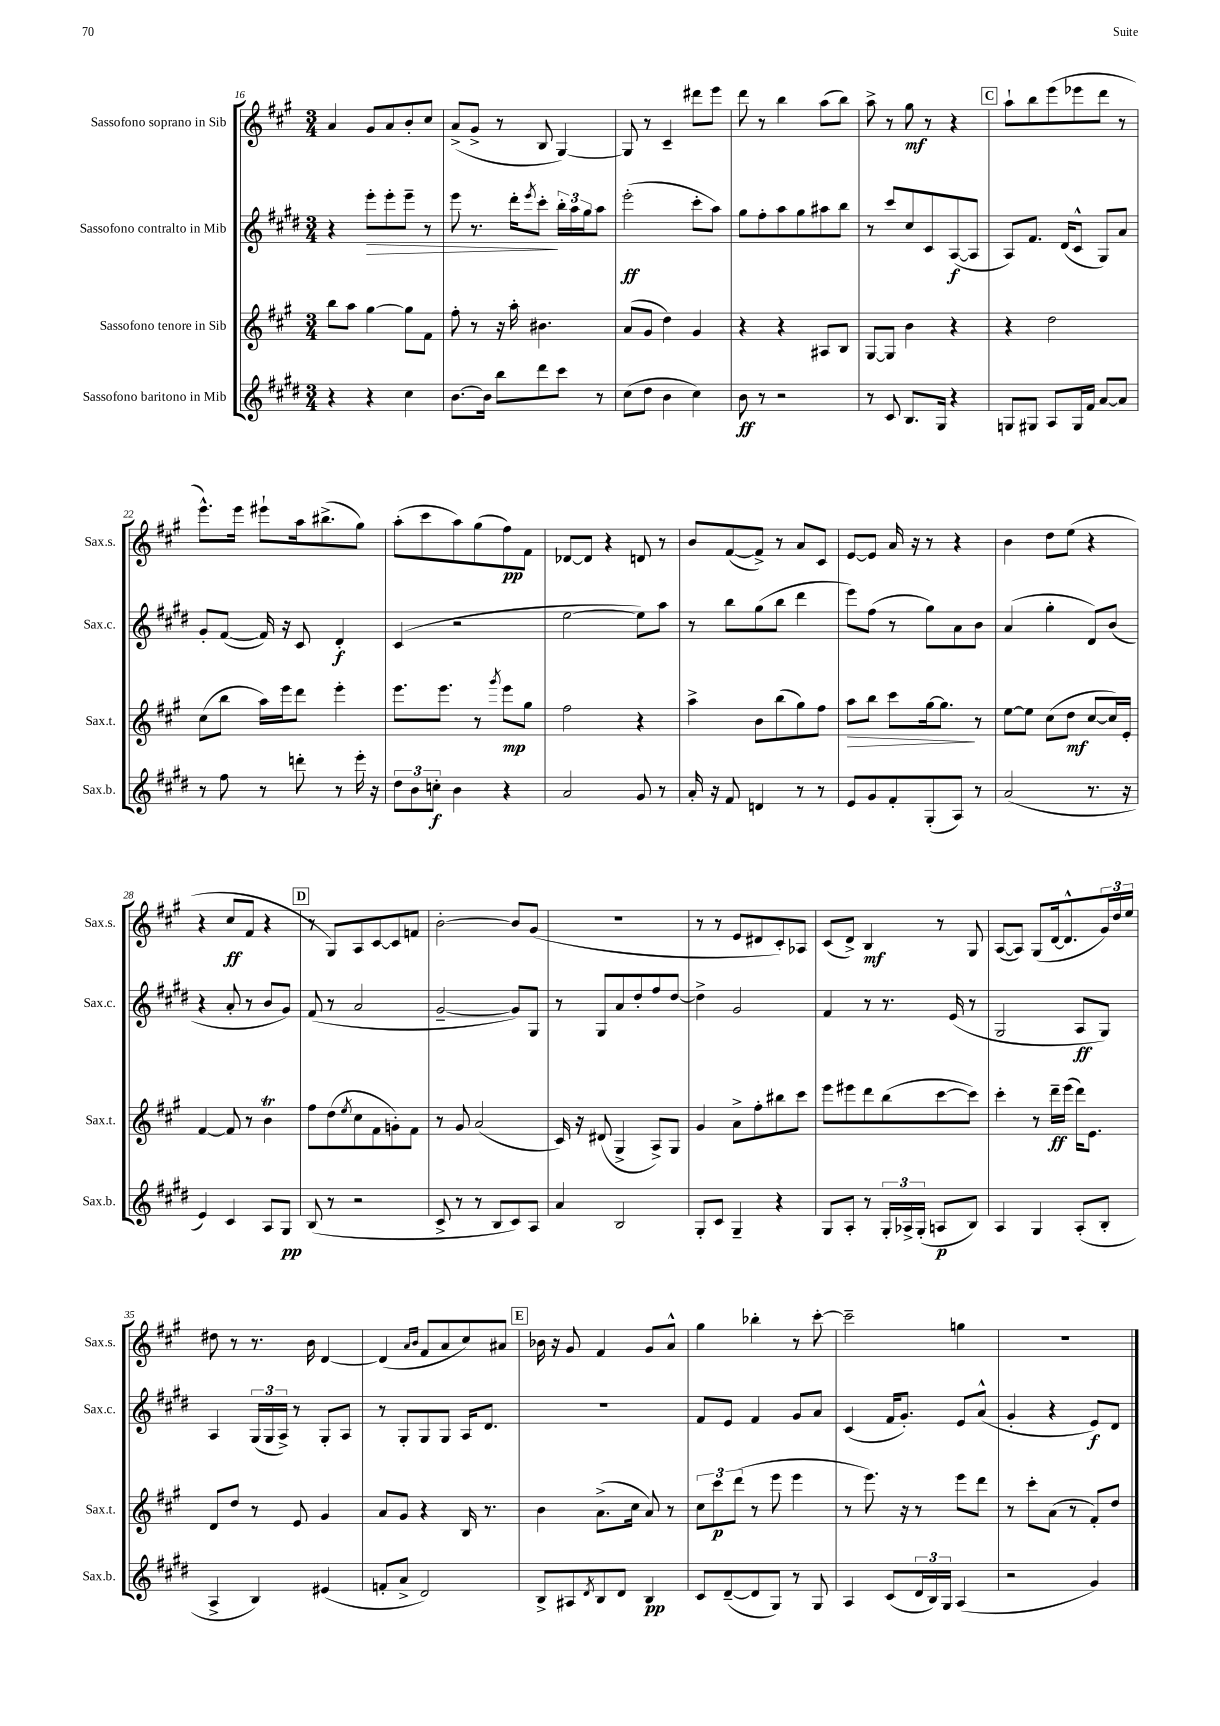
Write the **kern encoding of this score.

**kern	**dynam	**kern	**dynam	**kern	**dynam	**kern	**dynam
*part4	*part4	*part3	*part3	*part2	*part2	*part1	*part1
*staff4	*staff4	*staff3	*staff3	*staff2	*staff2	*staff1	*staff1
*I"Sassofono baritono in Mib	*	*I"Sassofono tenore in Sib	*	*I"Sassofono contralto in Mib	*	*I"Sassofono soprano in Sib	*
*I'Sax.b.	*	*I'Sax.t.	*	*I'Sax.c.	*	*I'Sax.s.	*
*clefG2	*	*clefG2	*	*clefG2	*	*clefG2	*
*k[f#c#g#d#]	*	*k[f#c#g#]	*	*k[f#c#g#d#]	*	*k[f#c#g#]	*
*M3/4	*	*M3/4	*	*M3/4	*	*M3/4	*
=16	=16	=16	=16	=16	=16	=16	=16
4r	.	8bb\L	.	4r	.	4a/	.
.	.	8aa\J	.	.	.	.	.
!	!	!	!	!	!LO:HP:b	!	!
4r	.	[4gg#\	.	8eee'\L	>	8g#/L	.
.	.	.	.	8eee'\	.	8a/	.
4cc#\	.	8gg#\L]	.	8eee~\J	.	8b'/	.
.	.	8f#\J	.	8r	.	8cc#/J	.
=17	=17	=17	=17	=17	=17	=17	=17
[8.b\L	.	8ff#'\	.	8eee\	.	(8a^/L	.
.	.	8r	.	8.r	.	8g#^/J	.
16b\Jk]	.	.	.	.	.	.	.
8bb\L	.	16r	.	.	.	8r	.
.	.	16aa'\	.	16ddd#'\KL	.	.	.
.	.	.	.	8qeee/	.	.	.
8ddd#\	.	4.b#X\	.	8ccc#'\J	.	8B/	.
8ccc#\J	.	.	.	24bb'\LL	]	[4G#/)	.
.	.	.	.	24aa\	.	.	.
.	.	.	.	24gg#\J	.	.	.
8r	.	.	.	8aa\J	.	.	.
=18	=18	=18	=18	=18	=18	=18	=18
(8cc#\L	.	(8a/L	.	(2eee'\	ff	8G#/]	.
8dd#\J	.	8g#/J	.	.	.	8r	.
4b\	.	4dd\)	.	.	.	4c#~/	.
4cc#\)	.	4g#/	.	8ccc#'\L	.	8ddd#X\L	.
.	.	.	.	8aa\J)	.	8eee\J	.
=19	=19	=19	=19	=19	=19	=19	=19
8b\	ff	4r	.	8gg#\L	.	8ddd\	.
8r	.	.	.	8ff#'\	.	8r	.
2r	.	4r	.	8aa\	.	4bb\	.
.	.	.	.	8gg#\	.	.	.
.	.	8A#X/L	.	8aa#X\	.	(8aa\L	.
.	.	8B/J	.	8bb\J	.	8bb\J)	.
=20	=20	=20	=20	=20	=20	=20	=20
8r	.	[8G#/L	.	8r	.	8aa^\	.
8c#/	.	8G#/J]	.	8ccc#/L	.	8r	.
8.B/L	.	4b\	.	8cc#/	.	8gg#\	mf
.	.	.	.	8c#/	.	8r	.
16G#/Jk	.	.	.	.	.	.	.
4r	.	4r	.	([8A/	f	4r	.
.	.	.	.	8A/J]	.	.	.
!!LO:REH:place=s1:t=C
=21	=21	=21	=21	=21	=21	=21	=21
8Gn/L	.	4r	.	8A/L)	.	8aa`\L	.
8G#X/J	.	.	.	8.f#/J	.	8bb\	.
8A/L	.	2dd\	.	.	.	(8eee\	.
.	.	.	.	(16d#/KL	.	.	.
16G#/L	.	.	.	8c#^^/J	.	8eee-X\	.
16f#/JJ	.	.	.	.	.	.	.
[8a/L	.	.	.	8G#/L)	.	8ddd\J	.
8a/J]	.	.	.	8a/J	.	8r	.
!!LO:LB:g=z
=22	=22	=22	=22	=22	=22	=22	=22
8r	.	(8cc#\L	.	8g#'/L	.	8.eee^^\L)	.
8ff#\	.	8bb\J	.	([8f#/J	.	.	.
.	.	.	.	.	.	16eee\Jk	.
8r	.	16aa\LL)	.	16f#/])	.	8eee#X`\L	.
.	.	16eee\J	.	16r	.	.	.
8dddn'\	.	8ddd\J	.	8c#/	.	16aa\k	.
.	.	.	.	.	.	(8.bb#X^\	.
8r	.	4eee'\	.	4d#'/	f	.	.
16eee'\	.	.	.	.	.	8gg#\J)	.
16r	.	.	.	.	.	.	.
=23	=23	=23	=23	=23	=23	=23	=23
12dd#\L	.	8.eee\L	.	(4c#/	.	(8aa'\L	.
12b\	.	.	.	.	.	.	.
.	.	.	.	.	.	8ccc#\	.
12ccn'\J	f	.	.	.	.	.	.
.	.	8.eee\J	.	.	.	.	.
4b\	.	.	.	2r	.	8aa\)	.
.	.	8r	.	.	.	(8gg#\	.
.	.	8qggg#/	.	.	.	.	.
4r	.	8eee\L	mp	.	.	8ff#\)	pp
.	.	8gg#\J	.	.	.	8f#\J	.
=24	=24	=24	=24	=24	=24	=24	=24
2a/	.	2ff#\	.	[2ee\	.	[8d-X/L	.
.	.	.	.	.	.	8d-/J]	.
.	.	.	.	.	.	4r	.
8g#/	.	4r	.	8ee\L])	.	8dn/	.
8r	.	.	.	8aa\J	.	8r	.
=25	=25	=25	=25	=25	=25	=25	=25
16a'/	.	4aa^\	.	8r	.	8b/L	.
16r	.	.	.	.	.	.	.
8f#/	.	.	.	8bb\L	.	([8f#/	.
4dn/	.	8b\L	.	(8gg#\	.	8f#^/J])	.
.	.	(8bb\	.	8bb\J	.	8r	.
8r	.	8gg#\)	.	4ddd#\	.	8a/L	.
8r	.	8ff#\J	.	.	.	8c#/J	.
=26	=26	=26	=26	=26	=26	=26	=26
!	!	!	!LO:HP:b	!	!	!	!
8e/L	.	8aa\L	>	8eee\L)	.	[8e/L	.
8g#/	.	8bb\J	.	(8ff#\J	.	8e/J]	.
8f#'/	.	8ccc#\L	.	8r	.	16a/	.
.	.	.	.	.	.	16r	.
(8G#'/	.	[16gg#\k	.	8gg#\L)	.	8r	.
.	.	8.gg#\J]	.	.	.	.	.
8A/J)	.	.	.	8a\	.	4r	.
8r	.	8r	]	8b\J	.	.	.
=27	=27	=27	=27	=27	=27	=27	=27
(2a/	.	[8ee\L	.	(4a/	.	4b\	.
.	.	8ee\J]	.	.	.	.	.
.	.	(8cc#\L	.	4gg#'\	.	8dd\L	.
.	.	8dd\J	mf	.	.	(8ee\J	.
8.r	.	[8cc#/L	.	8d#/L)	.	4r	.
.	.	16cc#/L])	.	(8b/J	.	.	.
16r	.	16e'/JJ	.	.	.	.	.
!!LO:LB:g=z
=28	=28	=28	=28	=28	=28	=28	=28
4e/)	.	[4f#/	.	4r	.	4r	.
4c#/	.	8f#/]	.	8a'/	.	8cc#/L	ff
.	.	8r	.	8r	.	8f#/J	.
8A/L	.	4bT\	.	8b/L	.	4r	.
8G#/J	pp	.	.	8g#/J)	.	.	.
!!LO:REH:place=s1:t=D
=29	=29	=29	=29	=29	=29	=29	=29
(8B/	.	8ff#\L	.	(8f#/	.	8r	.
8r	.	(8dd\	.	8r	.	8G#/L)	.
.	.	8qee/	.	.	.	.	.
2r	.	8cc#\	.	2a/	.	8A/	.
.	.	8f#\	.	.	.	[8c#/	.
.	.	8gn'\)	.	.	.	8c#/]	.
.	.	8f#\J	.	.	.	8fn/J	.
=30	=30	=30	=30	=30	=30	=30	=30
8c#^/	.	8r	.	[2g#~/	.	[2b'\	.
8r	.	8g#/	.	.	.	.	.
8r	.	(2a/	.	.	.	.	.
8B/L	.	.	.	.	.	.	.
8c#/)	.	.	.	8g#/L])	.	8b/L]	.
8A/J	.	.	.	8G#/J	.	(8g#/J	.
=31	=31	=31	=31	=31	=31	=31	=31
4a/	.	16c#/)	.	8r	.	2.r	.
.	.	16r	.	.	.	.	.
.	.	(8d#X/	.	8G#/L	.	.	.
2B/	.	4G#^/	.	8a/	.	.	.
.	.	.	.	8dd#'/	.	.	.
.	.	8A^/L)	.	8ff#/	.	.	.
.	.	8G#/J	.	[8dd#/J	.	.	.
=32	=32	=32	=32	=32	=32	=32	=32
8G#'/L	.	4g#/	.	4dd#^\]	.	8r	.
8c#/J	.	.	.	.	.	8r	.
4G#~/	.	8a^\L	.	2g#/	.	8e/L	.
.	.	8ff#'\	.	.	.	8d#X/	.
4r	.	8bb#X\	.	.	.	8c#'/)	.
.	.	8ccc#\J	.	.	.	8A-X/J	.
=33	=33	=33	=33	=33	=33	=33	=33
8G#/L	.	8eee\L	.	4f#/	.	(8c#/L	.
8A'/J	.	8eee#X\	.	.	.	8d^/J)	.
8r	.	8ddd\	.	8r	.	4B/	mf
24G#'/LL	.	(8bb\	.	8.r	.	.	.
24A-X^/	.	.	.	.	.	.	.
(24G#'/JJ	.	.	.	.	.	.	.
8An/L	p	[8ccc#\	.	.	.	8r	.
.	.	.	.	(16e/	.	.	.
8B/J)	.	8ccc#\J])	.	8r	.	8G#/	.
=34	=34	=34	=34	=34	=34	=34	=34
4A/	.	4ccc#'\	.	2G#/	.	([8A/L	.
.	.	.	.	.	.	8A/J])	.
4G#/	.	8r	.	.	.	(8G#/L	.
.	.	16ddd~\LL	ff	.	.	[16d/k	.
.	.	(16eee\JJ	.	.	.	8.d^^/]	.
(8A'/L	.	16ddd\KL)	.	8A/L	ff	.	.
.	.	8.e\J	.	.	.	.	.
8B'/J	.	.	.	8G#/J)	.	24g#/L)	.
.	.	.	.	.	.	24dd/	.
.	.	.	.	.	.	24ee/JJ	.
!!LO:LB:g=z
=35	=35	=35	=35	=35	=35	=35	=35
4A^/	.	8d/L	.	4A/	.	8dd#X\	.
.	.	8dd/J	.	.	.	8r	.
4B/)	.	8r	.	(24G#/LL	.	8.r	.
.	.	.	.	24G#/	.	.	.
.	.	.	.	24A^/JJ)	.	.	.
.	.	8e/	.	8r	.	.	.
.	.	.	.	.	.	16b\	.
(4e#X/	.	4g#/	.	8G#'/L	.	[4d/	.
.	.	.	.	8A/J	.	.	.
=36	=36	=36	=36	=36	=36	=36	=36
8fn'/L	.	8a/L	.	8r	.	(4d/]	.
8a^/J	.	8g#/J	.	8G#'/L	.	.	.
.	.	.	.	.	.	16qqa/LL	.
.	.	.	.	.	.	16qqb/JJ	.
2d#/)	.	4r	.	8G#/	.	8f#/L	.
.	.	.	.	8G#/J	.	8a/	.
.	.	16B/	.	16A/KL	.	8cc#/)	.
.	.	8.r	.	8.d#/J	.	.	.
.	.	.	.	.	.	8a#X/J	.
!!LO:REH:place=s1:t=E
=37	=37	=37	=37	=37	=37	=37	=37
8B^/L	.	4b\	.	2.r	.	16b-X\	.
.	.	.	.	.	.	16r	.
8A#X/	.	.	.	.	.	8g#/	.
8qd#/	.	.	.	.	.	.	.
8B/	.	(8.a^\L	.	.	.	4f#/	.
8d#/J	.	.	.	.	.	.	.
.	.	16cc#\Jk	.	.	.	.	.
4B/	pp	8a/)	.	.	.	8g#/L	.
.	.	8r	.	.	.	8a^^/J	.
=38	=38	=38	=38	=38	=38	=38	=38
8c#/L	.	12cc#\L	.	8f#/L	.	4gg#\	.
.	.	12ccc#\	p	.	.	.	.
([8d#~/	.	.	.	8e/J	.	.	.
.	.	(12ddd\J	.	.	.	.	.
8d#/]	.	8r	.	4f#/	.	4bb-X'\	.
8G#/J)	.	8eee\	.	.	.	.	.
8r	.	4eee\	.	8g#/L	.	8r	.
8G#/	.	.	.	8a/J	.	[8ccc#'\	.
=39	=39	=39	=39	=39	=39	=39	=39
4A/	.	8r	.	(4c#/	.	2ccc#~\]	.
.	.	8.eee\)	.	.	.	.	.
(8c#/L	.	.	.	16f#/KL	.	.	.
.	.	16r	.	8.g#'/J)	.	.	.
24d#/L	.	8r	.	.	.	.	.
24B/)	.	.	.	.	.	.	.
24G#/JJ	.	.	.	.	.	.	.
(4A/	.	8eee\L	.	8e/L	.	4ggn\	.
.	.	8ddd\J	.	(8a^^/J	.	.	.
=40	=40	=40	=40	=40	=40	=40	=40
2r	.	8r	.	4g#'/	.	2.r	.
.	.	8ccc#'\L	.	.	.	.	.
.	.	(8a\J	.	4r	.	.	.
.	.	8r	.	.	.	.	.
4g#/)	.	8f#'/L)	.	8e/L)	f	.	.
.	.	8dd/J	.	8d#/J	.	.	.
==	==	==	==	==	==	==	==
*-	*-	*-	*-	*-	*-	*-	*-
